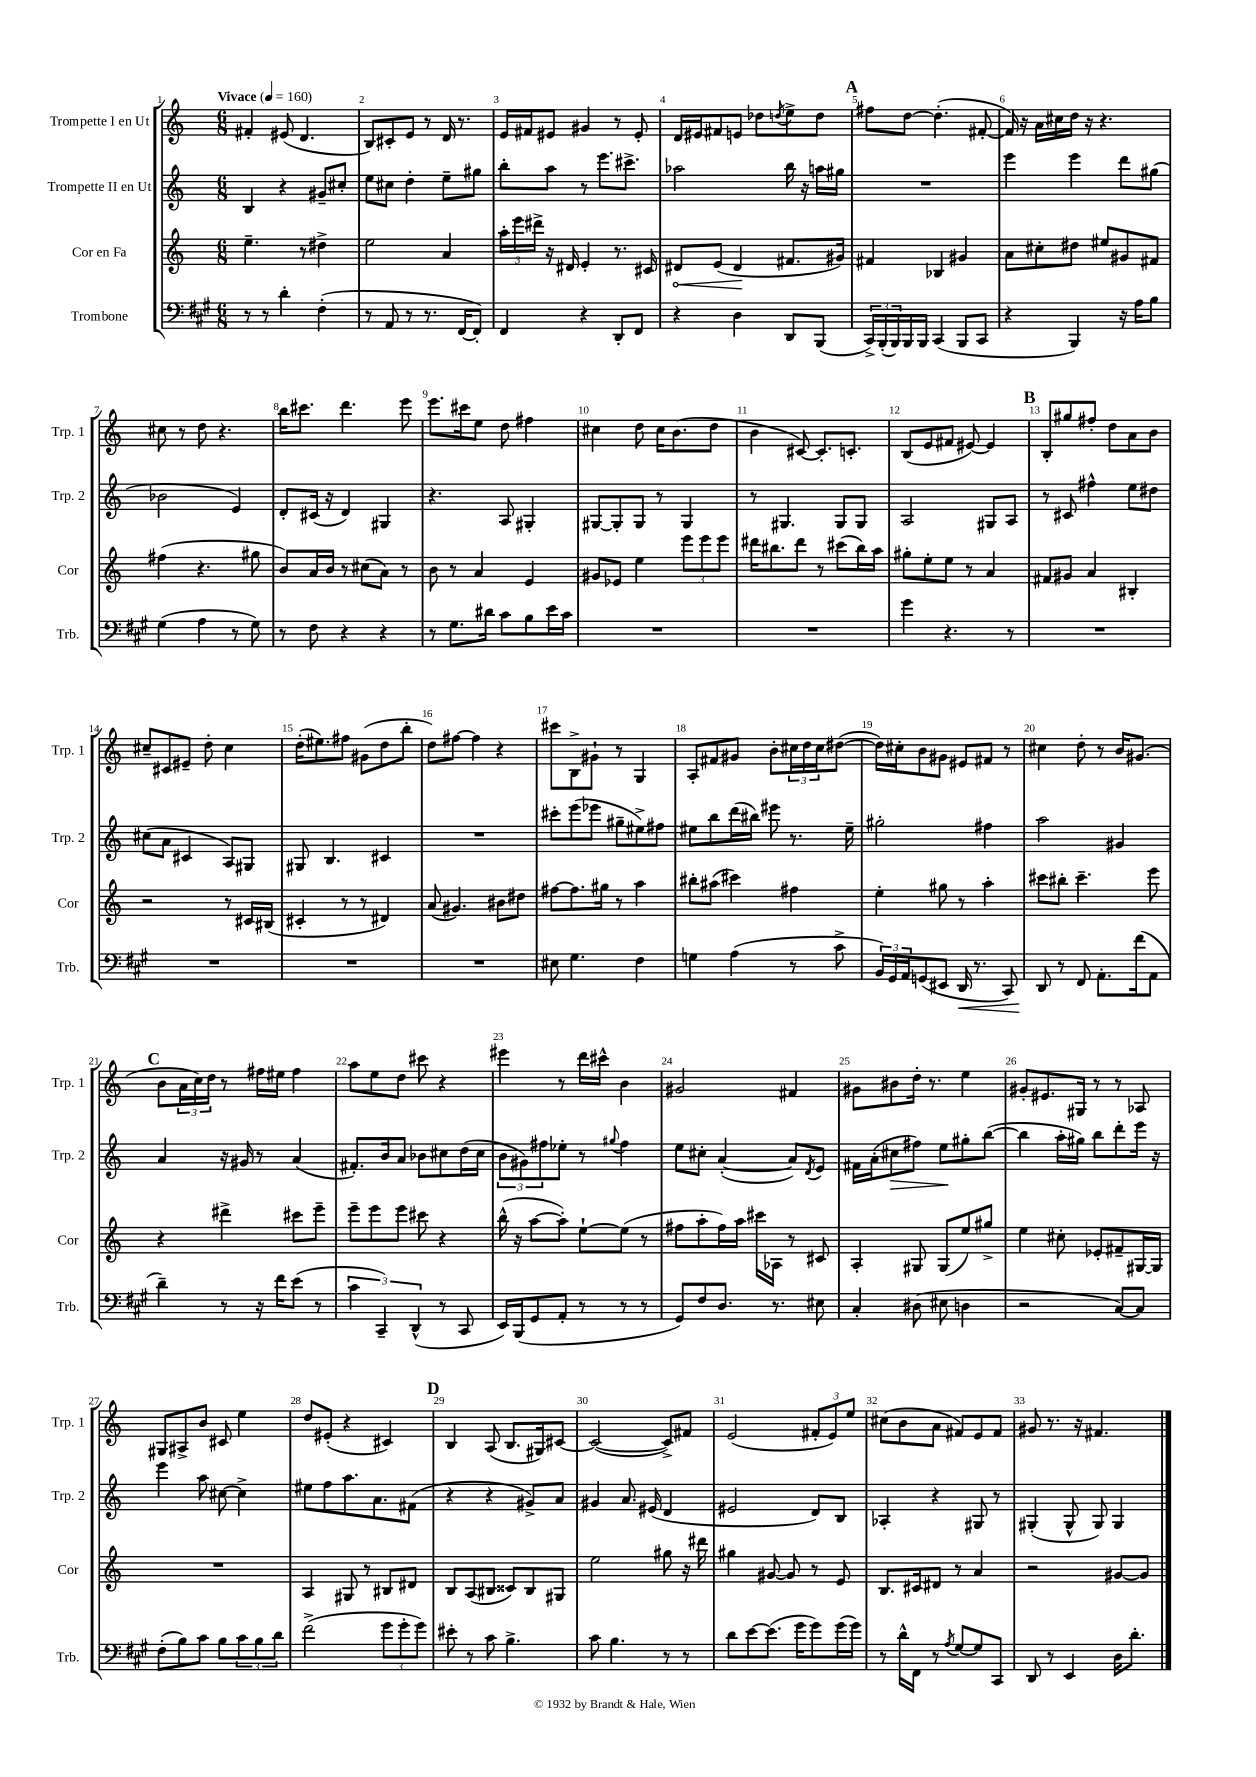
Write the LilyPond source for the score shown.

<<
\new StaffGroup <<
\new Staff = "s0" \with { instrumentName = "Trompette I en Ut" shortInstrumentName = "Trp. 1" } {
    \clef treble \key c \major \numericTimeSignature \time 6/8 \tempo "Vivace" 4 = 160
    fis'4-. eis'8( d'4. |
    b8) cis'8-. e'8 r8 d'16 r8. |
    e'16 fis'16 eis'8 gis'4 r8 eis'8-. |
    d'16 eis'16 fis'8 e'8 des''8 \acciaccatura { d''8 } e''8-> d''8 |
    \mark \markup { \bold "A" } fis''8 d''8~ d''4.-.( fis'8~-. |
    fis'16) r16 a'16 cis''16 d''16 r16 r4. |
    cis''8 r8 d''8 r4. |
    b''16 cis'''8. d'''4. e'''8 |
    e'''8. cis'''16 e''8 d''8 fis''4 |
    cis''4 d''8 cis''16 b'8.( d''8 |
    b'4 cis'8~) cis'8.-. c'8.-. |
    b8( e'8 fis'8 eis'8~) eis'4 |
    \mark \markup { \bold "B" } b8-. gis''8 fis''8-. d''8 a'8 b'8 |
    cis''8-- cis'8 eis'8-- d''8-. cis''4 |
    d''16-.( eis''8.) fis''8 gis'8( d''8 b''8-. |
    d''8) fis''8~ fis''4 r4 |
    cis'''8 b8-> gis'8-! r8 g4 |
    a8-. fis'8 gis'8 b'8-. \tuplet 3/2 { cis''16 d''16 cis''16 } dis''8~( |
    dis''16) cis''16-. b'8 gis'8 eis'8 fis'8 r8 |
    cis''4 d''8-. r8 b'16 gis'8.( |
    \mark \markup { \bold "C" } b'8 \tuplet 3/2 { a'16 c''16) d''16 } r8 fis''16 eis''16 fis''4 |
    a''8 e''8 d''8 cis'''8 r4 |
    eis'''4 r8 d'''16 cis'''16-^ b'4 |
    gis'2 fis'4 |
    gis'8 bis'8 d''16-. r8. e''4 |
    gis'8-. eis'8. gis16 r8 r8 aes8 |
    gis8 ais8-> b'8 cis'8 e''4 |
    d''8 eis'8-.( r4 cis'4) |
    \mark \markup { \bold "D" } b4 a8( b8. gis16) cis'8~ |
    cis'2~( cis'8->) fis'8 |
    e'2( \tuplet 3/2 { fis'8-. e'8) e''8 } |
    cis''8( b'8 a'8 fis'8) e'8 fis'8 |
    gis'8 r8. r16 fis'4. \bar "|." |
}
\new Staff = "s1" \with { instrumentName = "Trompette II en Ut" shortInstrumentName = "Trp. 2" } {
    \clef treble \key c \major \numericTimeSignature \time 6/8
    b4 r4 gis'8-- cis''8-. |
    e''8 cis''8 d''4-. e''8-- gis''8 |
    b''8-. a''8 r8 e'''8. cis'''8.-> |
    aes''2 b''16 r16 a''16 gis''16 |
    \mark \markup { \bold "A" } R2. |
    e'''4 e'''4 d'''8 gis''8( |
    bes'2 e'4) |
    d'8-. cis'16( r16 d'4) gis4 |
    r4. a8 gis4-. |
    gis8~ gis8-. gis8 r8 gis4 |
    r8 gis4. gis8 gis8 |
    a2 gis8 a8 |
    \mark \markup { \bold "B" } r8 cis'8 fis''4-^ e''8 dis''8 |
    cis''8( a'8 cis'4 a8) gis8 |
    gis8 b4. cis'4 |
    R2. |
    cis'''8-. e'''8( ees'''8 gis''8-- eis''8->) fis''8 |
    eis''8 b''8 d'''16( bis''16) eis'''8 r8. eis''16-- |
    gis''2-. fis''4 |
    a''2 gis'4 |
    \mark \markup { \bold "C" } a'4 r16 gis'16 r8 a'4( |
    fis'8.-.) b'16 a'8 bes'8 cis''8 d''16( cis''16 |
    \tuplet 3/2 { b'8 gis'8) fis''8 } ees''8-. r8 \appoggiatura { gis''8 } fis''4 |
    e''8 cis''8-. a'4~-.( a'8) \acciaccatura { d'8 } e'8 |
    fis'16 a'16-.( cis''8\> fis''8) e''8\! gis''8-. b''8~( |
    b''4 a''16-. gis''16) b''8 d'''8-. e'''16 r16 |
    e'''4 a''8 cis''8~ cis''4-> |
    eis''8 f''8 a''8. a'8. fis'8( |
    \mark \markup { \bold "D" } r4 r4 gis'8->) a'8 |
    gis'4 a'8. eis'16( d'4 |
    eis'2 d'8) b8 |
    aes4-. r4 gis8 r8 |
    gis4-.( gis8-^ gis8) gis4 \bar "|." |
}
\new Staff = "s2" \with { instrumentName = "Cor en Fa" shortInstrumentName = "Cor" } {
    \clef treble \key c \major \numericTimeSignature \time 6/8
    e''4.-- r8 dis''4-> |
    e''2 a'4 |
    \tuplet 3/2 { a''16-. e'''16 dis'''16-> } r16 dis'16 e'4-. r8. cis'16 |
    \once \override Hairpin.circled-tip = ##t dis'8\< e'8( dis'4\! fis'8. gis'16) |
    \mark \markup { \bold "A" } fis'4 bes4 gis'4 |
    a'8 cis''8-. dis''8 eis''8 gis'8 fis'8 |
    fis''4( r4. gis''8 |
    b'8) a'16 b'16 r8 cis''8( a'8) r8 |
    b'8 r8 a'4 e'4 |
    gis'8 ees'8 e''4 \tuplet 3/2 { e'''8 e'''8 e'''8 } |
    dis'''16 bis''8. dis'''8 r8 cis'''8( bis''16) a''16 |
    gis''8-. e''8-. e''8 r8 a'4 |
    \mark \markup { \bold "B" } fis'8 gis'8 a'4 bis4-. |
    r2 r8 cis'16 bis16( |
    cis'4-. r8 r8 dis'4) |
    a'8( gis'4.) bis'8 dis''8 |
    fis''8~ fis''8. gis''16 r8 a''4 |
    bis''8-. ais''8( cis'''4) fis''4 |
    e''4-. gis''8 r8 a''4-. |
    cis'''8 bis''8-. cis'''4.-- e'''8 |
    \mark \markup { \bold "C" } r4 dis'''4-> cis'''8 e'''8-- |
    e'''8-- e'''8 e'''8 cis'''8 r4 |
    b''16-^( r16 a''8~ a''8-.) e''8~-! e''8( r8 |
    fis''8 a''8-. fis''16) a''16 cis'''16 aes16 r8 cis'8 |
    a4-. gis8 gis8( e''8) gis''8-> |
    e''4 cis''8-. ees'8-. fis'8-- gis16~ gis16 |
    R2. |
    a4 gis8 r8 bis8 dis'8 |
    \mark \markup { \bold "D" } b8 a8( bis8 cisis'8) bis8 gis8 |
    e''2 gis''8 r16 dis'''16 |
    gis''4 gis'8~ gis'8 r8 e'8 |
    b8. cis'16 dis'8 r8 a'4 |
    r2 gis'8~ gis'8 \bar "|." |
}
\new Staff = "s3" \with { instrumentName = "Trombone" shortInstrumentName = "Trb." } {
    \clef bass \key a \major \numericTimeSignature \time 6/8
    r8 r8 d'4-. fis4-.( |
    r8 a,8 r8 r8. fis,16~ fis,8-.) |
    fis,4 r4 d,8-. fis,8 |
    r4 d4 d,8 b,,8( |
    \mark \markup { \bold "A" } \tuplet 3/2 { cis,16->) b,,16-.( b,,16) } b,,16 b,,16 cis,4( b,,8 cis,8 |
    r4 b,,4) r16 a16 b8 |
    gis4( a4 r8 gis8) |
    r8 fis8 r4 r4 |
    r8 gis8. dis'16 cis'8 b8 e'16 cis'16 |
    R2. |
    R2. |
    gis'4 r4. r8 |
    \mark \markup { \bold "B" } R2. |
    R2. |
    R2. |
    R2. |
    eis8 gis4. fis4 |
    g4 a4( r8 cis'8-> |
    \tuplet 3/2 { b,16) gis,16 a,16 } g,8( eis,8 d,16\< r8. cis,8) |
    d,8\! r8 fis,8 a,8.-. fis'16( a,8 |
    \mark \markup { \bold "C" } d'4--) r8 r16 fis'16 e'8( r8 |
    \tuplet 3/2 { cis'4 cis,4--) d,4-^( } r8 cis,8 |
    e,16) b,,16( gis,8 a,8-. r8 r8 r8 |
    gis,8) fis8 d8. r8. eis8 |
    cis4-. dis8( eis8 d4 |
    r2 cis8~) cis8 |
    fis8-.( b8) cis'8 b8 \tuplet 3/2 { cis'8 b8 d'8 } |
    fis'2->( \tuplet 3/2 { gis'8 gis'8-. gis'8) } |
    \mark \markup { \bold "D" } eis'8-. r8 cis'8 b4.-> |
    cis'8 b4. r8 r8 |
    d'8 e'8~ e'8.( gis'16 gis'8) gis'16( gis'16) |
    r8 d'16-^ fis,16 r8 \acciaccatura { a8 } gis8~ gis8 cis,8 |
    d,8 r8 e,4 d16 d'8.-. \bar "|." |
}
>>
>>
\layout { \context { \Score \override BarNumber.break-visibility = ##(#f #t #t) barNumberVisibility = #all-bar-numbers-visible } }
